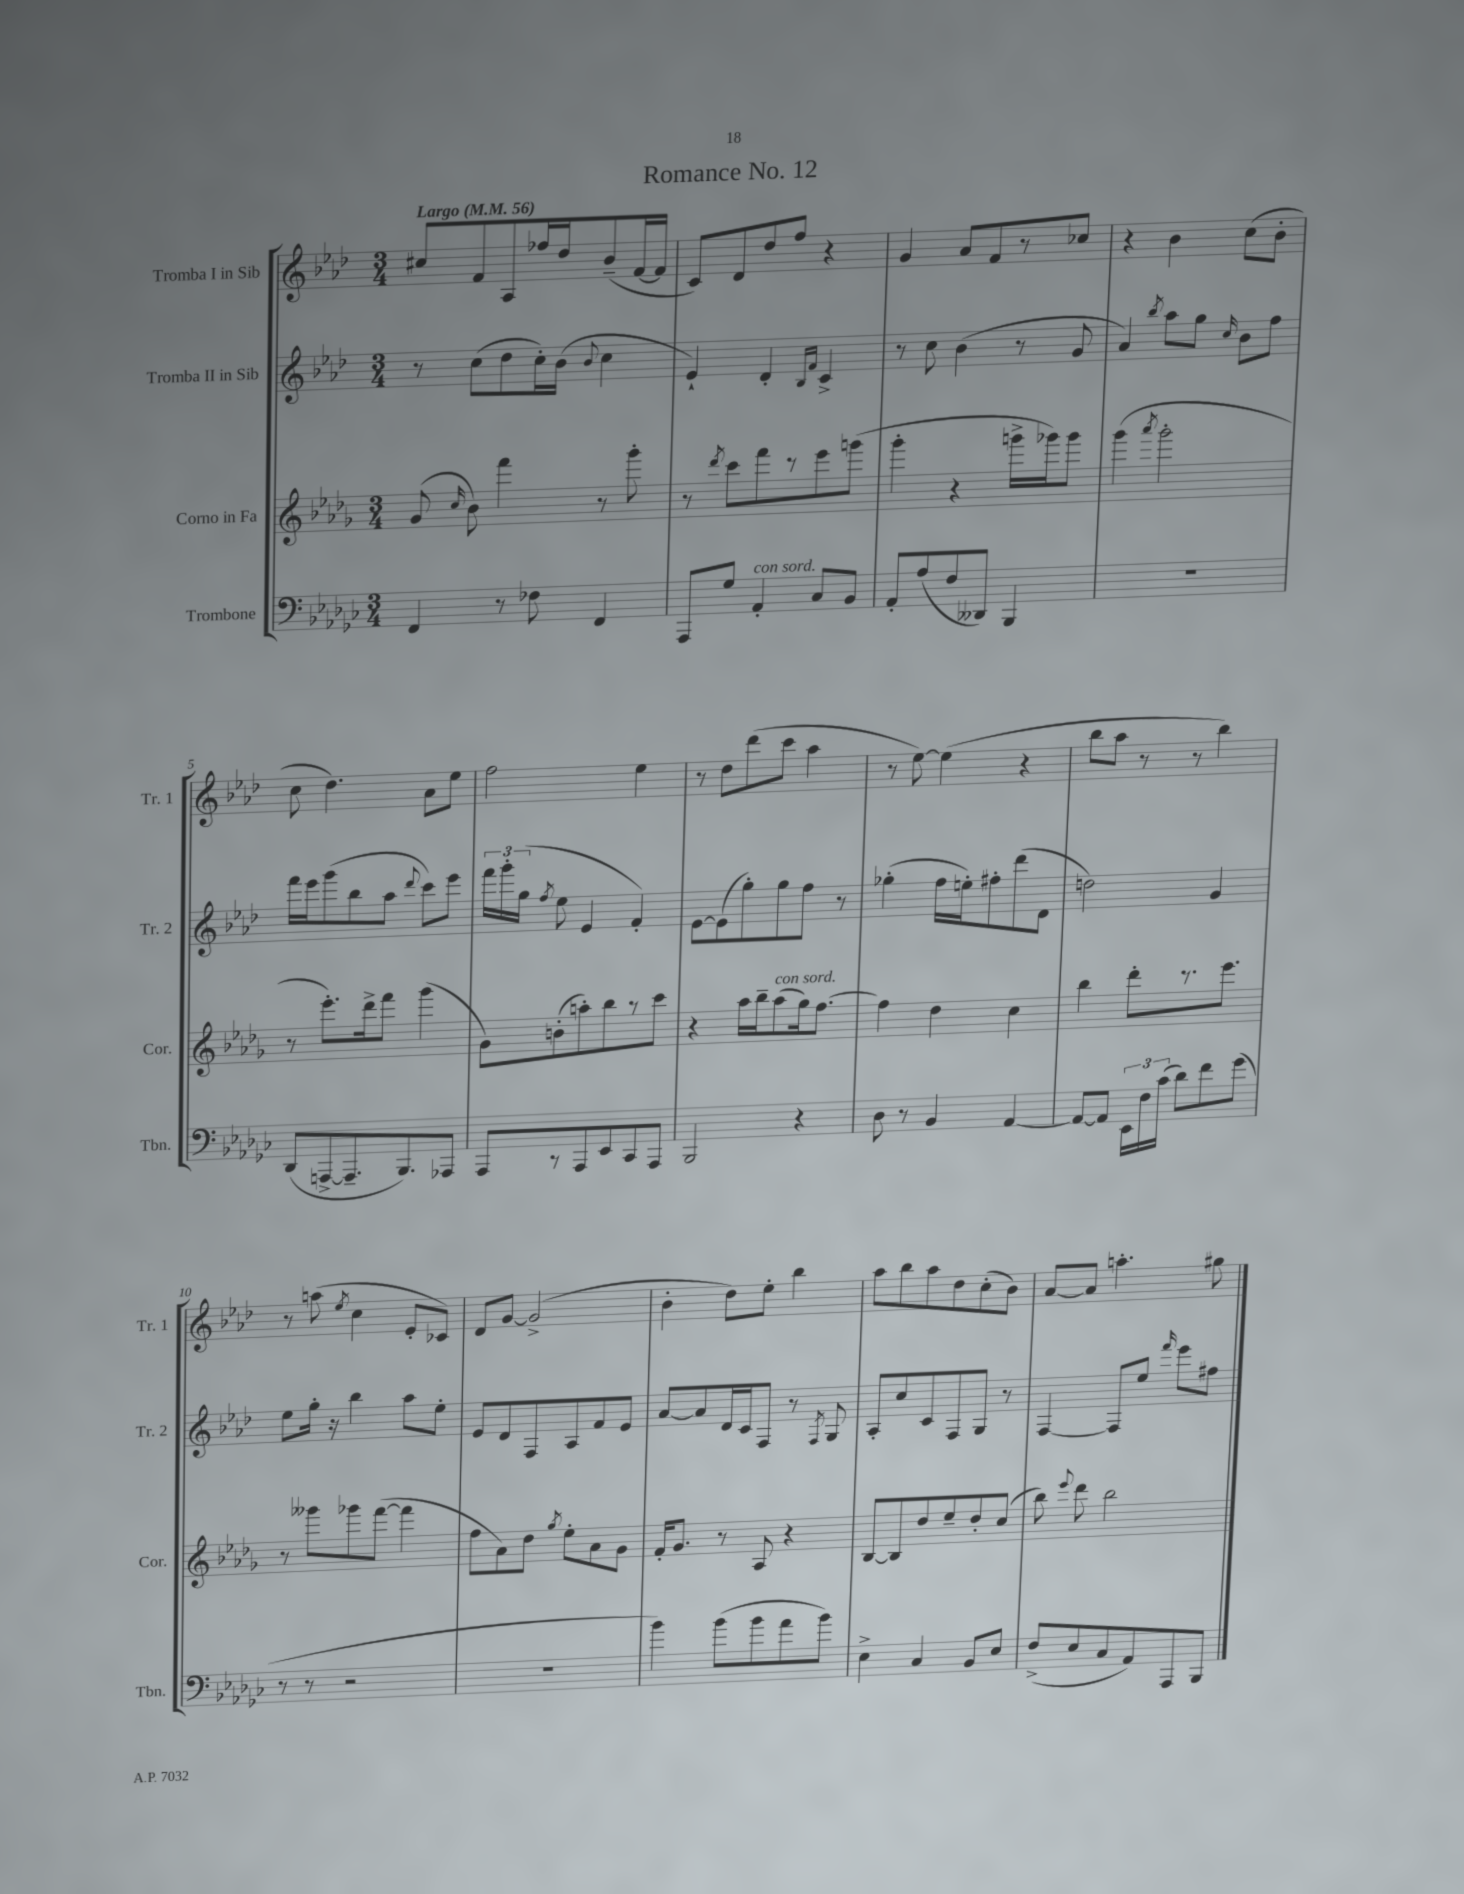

**kern	**kern	**kern	**kern
*part4	*part3	*part2	*part1
*staff4	*staff3	*staff2	*staff1
*I"Trombone	*I"Corno in Fa	*I"Tromba II in Sib	*I"Tromba I in Sib
*I'Tbn.	*I'Cor.	*I'Tr. 2	*I'Tr. 1
*clefF4	*clefG2	*clefG2	*clefG2
*k[b-e-a-d-g-c-]	*k[b-e-a-d-g-]	*k[b-e-a-d-]	*k[b-e-a-d-]
*M3/4	*M3/4	*M3/4	*M3/4
*MM56	*MM56	*MM56	*MM56
=1	=1	=1	=1
!	!	!	!LO:TX:a:B:t=Largo
4FF/	(8g-/	8r	8cc#X/L
.	16qqcc/	.	.
.	8b-\)	(8cc\L	8f/
8r	4fff\	8dd-\	8A-/
8F-X\	.	16cc'\L)	16ff-X/L
.	.	(16b-\JJ	16dd-/J
.	.	8qqb-/	.
4FF/	8r	4cc\	(8b-~/
.	8ggg-'\	.	[16f/L
.	.	.	16f/JJ]
=2	=2	=2	=2
8AAA-/L	8r	4e-`/)	8c/L)
.	8qddd-/	.	.
8G-/J	8ccc\L	.	8d-/
!LO:TX:a:i:t=con sord.	!	!	!
4AA-'/	8fff\	4d-'/	8dd-/
.	8r	.	8ff/J
.	.	16qqB-/LL	.
.	.	16qqf/JJ	.
8C-/L	8eee-\	4c^/	4r
8BB-/J	(8gggn\J	.	.
=3	=3	=3	=3
8AA-'/L	4ggg-'\	8r	4g/
(8A-/	.	8cc\	.
8F/	4r	(4b-\	8a-/L
8DD--X/J)	.	.	8f/
4BBB-/	16gggn^\LL	8r	8r
.	16ggg-X\J)	.	.
.	8ggg-\J	8g/	8cc-X/J
=4	=4	=4	=4
2.r	(4ggg-\	4a-/)	4r
.	8qaaa-/	8qbb-/	.
.	2ggg-'\	8aa-\L	4b-\
.	.	8gg\J	.
.	.	16qqcc/	.
.	.	8b-\L	(8cc\L
.	.	8ff\J	8b-'\J
!!LO:LB:g=z
=5	=5	=5	=5
(8DD-/L	8r	16fff\LL	8cc\
.	.	16eee-\J	.
[8AAAn^/	8.eee-'\L)	(8ggg\	4.dd-\)
8.AAA~/]	.	8bb-\	.
.	16ddd-^\k	.	.
.	8fff\J	8aa-\J	.
8.BBB-/)	.	.	.
.	.	8qqddd-/	.
.	(4ggg-\	8ccc\L)	8a-\L
8AAA-X/J	.	8eee-\J	8ee-\J
=6	=6	=6	=6
8AAA-/L	8g-\L)	24fff\LL	2ff\
.	.	24ggg'\	.
.	.	(24gg\JJ	.
.	.	8qff/	.
8r	(8bn'\	8ee-\	.
8AAA-/	8aan'\)	4e-/	.
8EE-/	8bb-\	.	.
8CC-/	8r	4f'/)	4ee-\
8AAA-/J	8ccc\J	.	.
=7	=7	=7	=7
2BBB-/	4r	[8e-\L	8r
.	.	(8e-\]	8dd-\L
.	16aa-\LL	8gg'\)	(8ddd-\
.	16bb-~\J	.	.
!	!LO:TX:a:i:t=con sord.	!	!
.	(8aa-\	8gg\	8ccc\J
4r	16gg-\k)	8ff\J	4aa-\
.	[8.ff\J	.	.
.	.	8r	.
=8	=8	=8	=8
8D-\	4ff\]	(4gg-X'\	8r
8r	.	.	[8ee-\)
4BB-/	4dd-\	16ff\LL	(4ee-\]
.	.	16een'\J)	.
.	.	8ff#X'\	.
[4AA-/	4cc\	(8ddd-\	4r
.	.	8d-\J	.
=9	=9	=9	=9
8AA-/L_	4bb-\	2ddn\)	8bb-\L
8AA-/J]	.	.	8aa-\J
24EE-\LL	8ddd-'\L	.	8r
24F\	.	.	.
(24c-\JJ	.	.	.
8d-\L)	8.r	.	8r
8f\	.	4g/	4bb-\)
.	8.eee-\J	.	.
(8g-\J	.	.	.
!!LO:LB:g=z
=10	=10	=10	=10
8r	8r	8ee-\L	8r
8r	8ggg--X\L	16gg'\Jk	(8aan\
.	.	16r	.
.	.	.	8qee-/
2r	8ggg-X\	4bb-\	4cc\
.	([8fff\J	.	.
.	4fff\]	8aa-\L	8e-'/L
.	.	8ee-'\J	8c-X/J)
=11	=11	=11	=11
2.r	8ff\L	8e-/L	8d-/L
.	8a-\)	8d-/	[8g/J
.	8dd-\J	8F/	(2g^/]
.	8qgg-/	.	.
.	8ee-'\L	8A-/	.
.	8a-\	8f/	.
.	8g-\J	8e-/J	.
=12	=12	=12	=12
4b-\)	16f'/KL	[8a-/L	4b-'\
.	8.g-/J	.	.
.	.	8a-/]	.
(8b-\L	8r	16d-/L	8dd-\L)
.	.	16c/J	.
8b-\	8A-/	8F/J	8ee-'\J
8a-\	4r	8r	4bb-\
.	.	8qF/	.
8b-\J)	.	8G/	.
=13	=13	=13	=13
4E-^\	[8B-/L	8A-'/L	8aa-\L
.	8B-/]	8cc/	8bb-\
4C-/	8dd-/	8c/	8aa-\
.	8ee-~/	8F/	8dd-\
8BB-/L	8dd-'/	8G/J	(8cc'\
8E-/J	(8cc/J	8r	8b-\J)
=14	=14	=14	=14
(8F^/L	8bb-\)	[4F/	[8a-/L
.	8qqeee-/	.	.
8E-/	8ddd-\	.	8a-/J]
8C-/	2bb-\	8F/L]	4.aan'\
8AA-/)	.	8ee-/J	.
.	.	16qqfff/	.
8AAA-/	.	8eee-\L	.
8BBB-/J	.	8ff#X\J	8gg#X\
==	==	==	==
*-	*-	*-	*-
